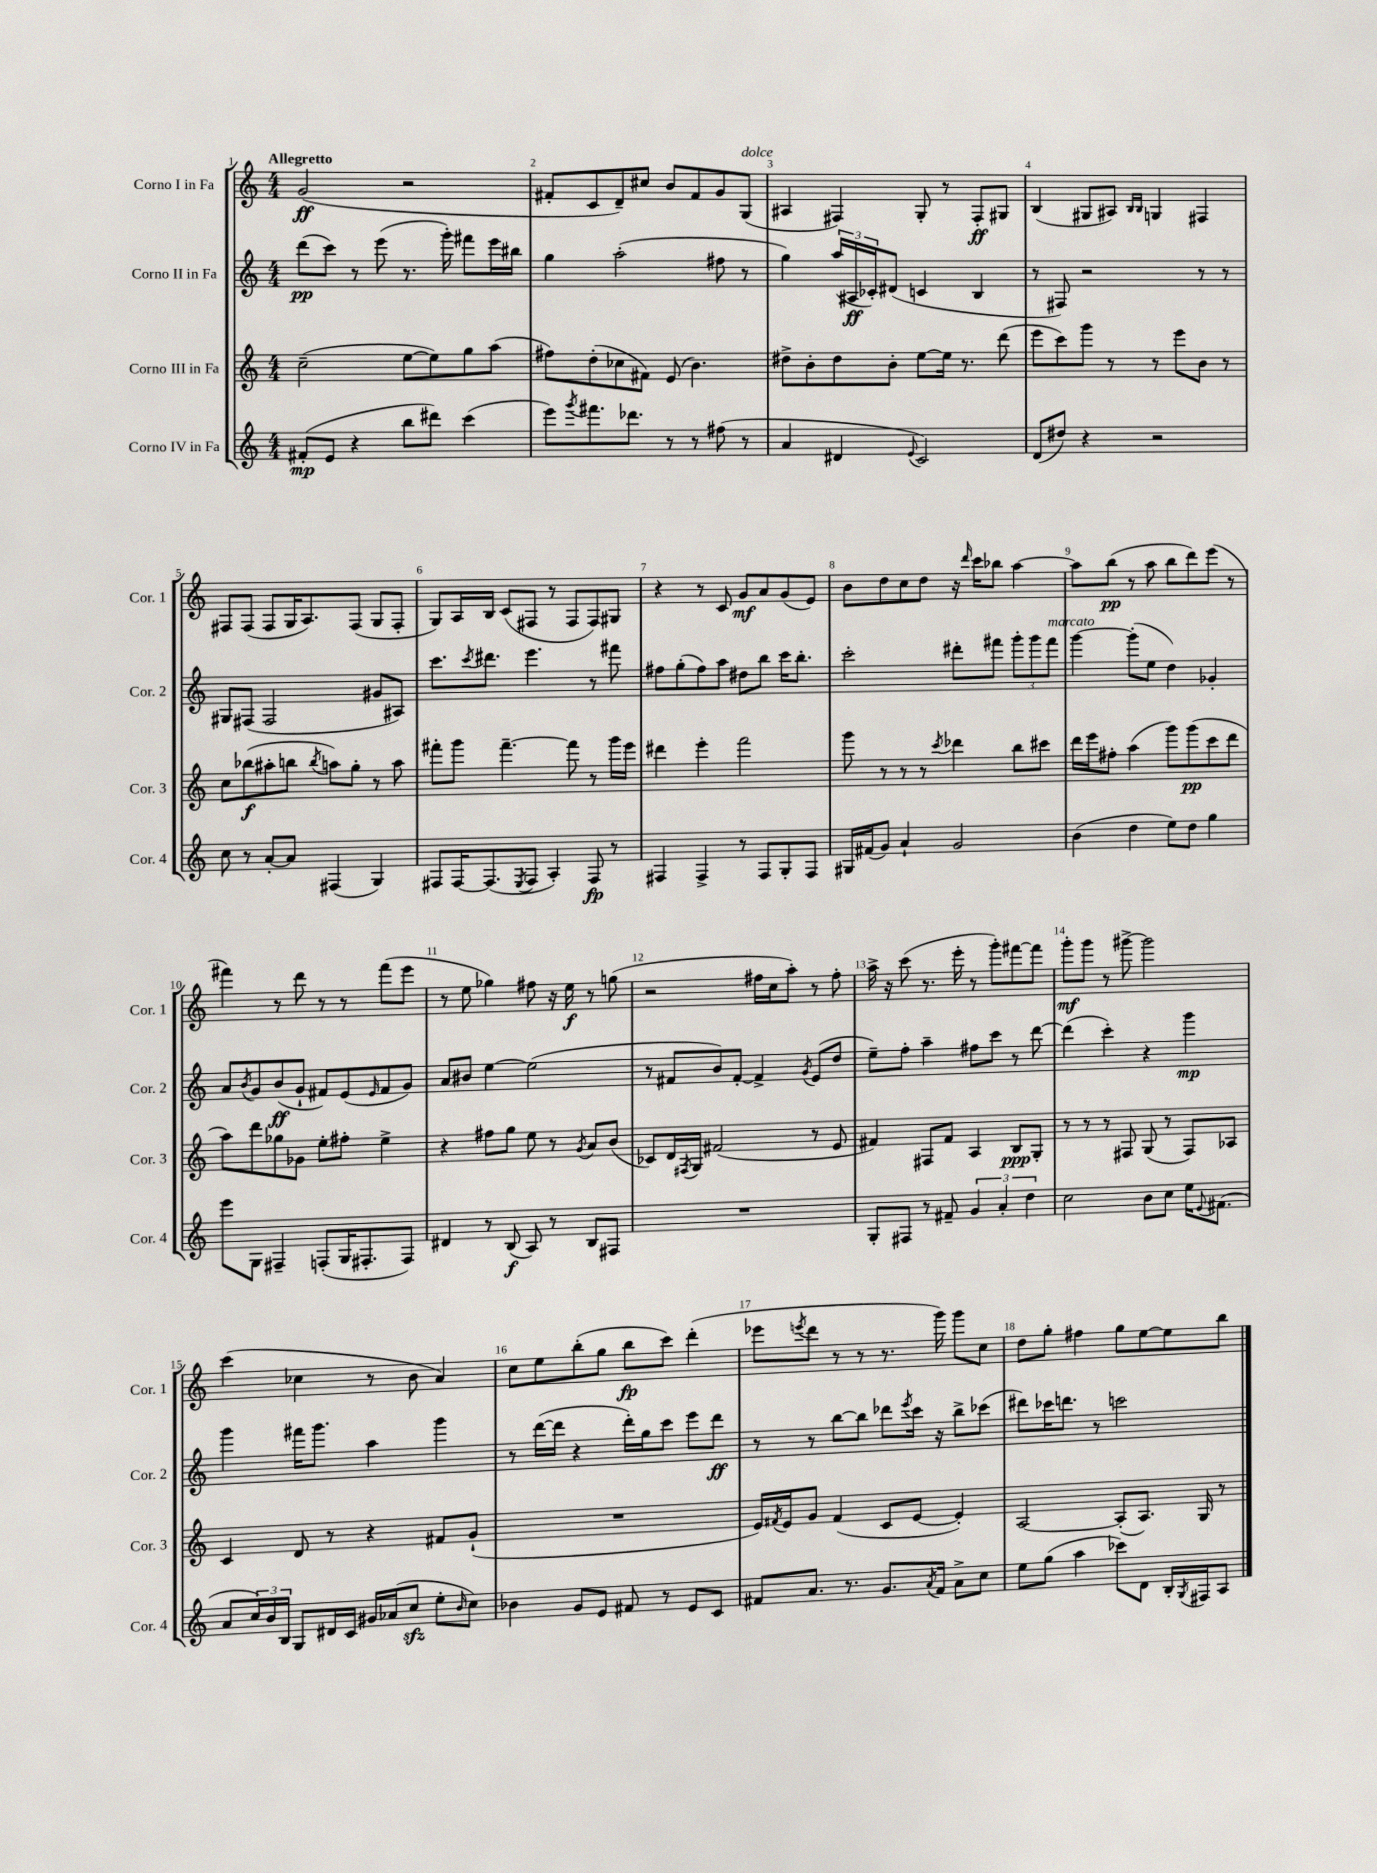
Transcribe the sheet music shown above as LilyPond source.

<<
\new StaffGroup <<
\new Staff = "s0" \with { instrumentName = "Corno I in Fa" shortInstrumentName = "Cor. 1" } {
    \clef treble \key c \major \numericTimeSignature \time 4/4 \tempo "Allegretto"
    g'2\ff( r2 |
    fis'8-. c'8 d'8--) cis''8 b'8 fis'8 g'8 g8^\markup { \italic "dolce" }( |
    ais4 fis4) g8-. r8 fis8-.\ff gis8 |
    b4( gis8 ais8) \grace { b16 b16 } g4 fis4 |
    fis8 fis8( fis8 g16 a8.) fis8( g8 fis8-. |
    g8) a16 b16 c'8( fis8 r8 fis8 fis8) gis8 |
    r4 r8 c'8 g'8\mf a'8 g'8( e'8) |
    b'8 d''8 c''8 d''8 r16 \grace { d'''16 } c'''16 bes''8 a''4~ |
    a''8 b''8\pp( r8 a''8 b''8 d'''8) e'''8( r8 |
    fis'''4) r8 d'''8 r8 r8 fis'''8( e'''8 |
    r8 e''8 ges''4) fis''8 r16 e''16\f r8 g''8( |
    r2 fis''16 c''16 a''8-.) r8 fis''8-. |
    a''16-> r16 c'''8( r8. e'''16-. r8 g'''8-.) fis'''8~ fis'''8 |
    g'''8-.\mf g'''8 r8 gis'''8~-> gis'''2 |
    c'''4( ces''4 r8 b'8 a'4) |
    c''8 e''8 b''8-.( g''8 b''8\fp c'''8) d'''4-.( |
    ees'''8 \acciaccatura { e'''8 } d'''8 r8 r8 r8. g'''16) g'''8 c''8 |
    d''8 g''8-. fis''4 g''8 e''8~ e''8 b''8 \bar "|." |
}
\new Staff = "s1" \with { instrumentName = "Corno II in Fa" shortInstrumentName = "Cor. 2" } {
    \clef treble \key c \major \numericTimeSignature \time 4/4
    d'''8\pp( c'''8) r8 e'''8( r8. g'''16-.) fis'''8 e'''16 bis''16 |
    g''4 a''2-.( fis''8 r8 |
    g''4) \tuplet 3/2 { a''16( ais16\ff ces'16-.) } dis'8( c'4 b4 |
    r8 fis8) r2 r8 r8 |
    gis8 fis8( fis2 gis'8 ais8) |
    c'''8. \acciaccatura { c'''8 } dis'''8. e'''4. r8 fis'''8 |
    fis''8 g''8-.( fis''8) a''8 dis''8 b''8 c'''16 b''8.-. |
    c'''2-. dis'''8-. fis'''8 \tuplet 3/2 { g'''8-. g'''8 fis'''8^\markup { \italic "marcato" } } |
    g'''4~ g'''8-.( e''8 d''4) ges'4-. |
    a'8 \acciaccatura { b'8 } g'8 b'8\ff( g'8-! fis'8) e'8( \grace { e'16 } fis'8 g'8) |
    a'8 bis'8 e''4~ e''2( |
    r8 fis'8 b'8) fis'8~-. fis'4-> \acciaccatura { g'8 } e'8( d''8 |
    e''8--) f''8-. a''4-- fis''8 c'''8 r8 d'''8~ |
    d'''4( c'''4-.) r4 g'''4\mp |
    g'''4 fis'''16 g'''8. a''4 g'''4 |
    r8 d'''16~( d'''16 r4 d'''16-.) g''16 c'''8 e'''8 d'''8\ff |
    r8 r8 b''8~ b''8 des'''8 \acciaccatura { e'''8 } c'''16 r16 b''8-> ces'''8( |
    dis'''8) ces'''16 d'''8. r8 c'''2 \bar "|." |
}
\new Staff = "s2" \with { instrumentName = "Corno III in Fa" shortInstrumentName = "Cor. 3" } {
    \clef treble \key c \major \numericTimeSignature \time 4/4
    c''2--( e''8~ e''8) g''8 a''8( |
    fis''8) d''8-.( ces''8 fis'8) e'8( b'4.) |
    dis''8-> b'8-. dis''8 b'8-. e''8~ e''16 r8. d'''8( |
    e'''8 c'''8) g'''8 r8 r8 e'''8 b'8 r8 |
    c''8 bes''8\f( ais''8-. b''8 \acciaccatura { b''8 } a''8) g''8-. r8 a''8 |
    fis'''8-. g'''8 fis'''4.~-- fis'''8 r8 g'''16 e'''16 |
    dis'''4 e'''4-. f'''2 |
    g'''8 r8 r8 r8 \acciaccatura { c'''8 } des'''4 b''8 cis'''8 |
    d'''16 e'''16 fis''8-. a''4( g'''8) g'''8\pp( c'''8 d'''8 |
    a''8) d'''8 ges''8 ges'8 e''8-. fis''8-. e''4-> |
    r4 fis''8 g''8 e''8 r8 \acciaccatura { g'8 } a'8 b'8( |
    ces'8) d'16 \acciaccatura { fis8 } g16 fis'2( r8 e'8 |
    fis'4) fis8 fis'8 a4 b8\ppp g8-. |
    r8 r8 r8 fis8 g8( r8 fis8) aes8 |
    c'4 d'8 r8 r4 fis'8 g'8-!( |
    R1 |
    e'16) \acciaccatura { fis'8 } e'16 g'8 fis'4( c'8 e'8~ e'4-.) |
    a2~ a8-.( a8.) g16 r8 \bar "|." |
}
\new Staff = "s3" \with { instrumentName = "Corno IV in Fa" shortInstrumentName = "Cor. 4" } {
    \clef treble \key c \major \numericTimeSignature \time 4/4
    fis'8-.\mp( e'8 r4 b''8 dis'''8) c'''4( |
    e'''8) \acciaccatura { g'''8 } fis'''8. des'''8. r8 r8 fis''8( r8 |
    a'4 dis'4 \appoggiatura { e'8 } c'2) |
    d'8( dis''8) r4 r2 |
    c''8 r8 a'8~-. a'8 fis4( g4) |
    fis8 fis16~ fis8.( \acciaccatura { e8 } fis8 a4-.) fis8\fp r8 |
    fis4 fis4-> r8 fis8 g8-. fis8 |
    gis16 fis'16( g'8) a'4-! g'2 |
    b'4( d''4 e''8) d''8 g''4 |
    e'''8 g8 fis4-- f8-.( g16 fis8.-. fis8) |
    dis'4 r8 b8\f( a8) r8 b8 fis8 |
    R1 |
    g8-. fis8 r8 fis'8-- \tuplet 3/2 { g'4 a'4-. d''4 } |
    c''2 b'8 c''8 e''16 \appoggiatura { e'8 } fis'8.( |
    a'8 \tuplet 3/2 { c''16) b'16 b16 } g8 dis'16 c'16 gis'16 aes'16( c''8\sfz e''8-. \grace { b'16 } c''8) |
    bes'4 g'8 e'8 fis'8 r8 e'8 c'8 |
    fis'8 a'8. r8. g'8. \acciaccatura { a'8 } fis'16 a'8-> c''8 |
    e''8 g''8( a''4 ces'''8) d'8 b16-. \acciaccatura { g8 } fis16 a8 \bar "|." |
}
>>
>>
\layout { \context { \Score \override BarNumber.break-visibility = ##(#f #t #t) barNumberVisibility = #all-bar-numbers-visible } }
